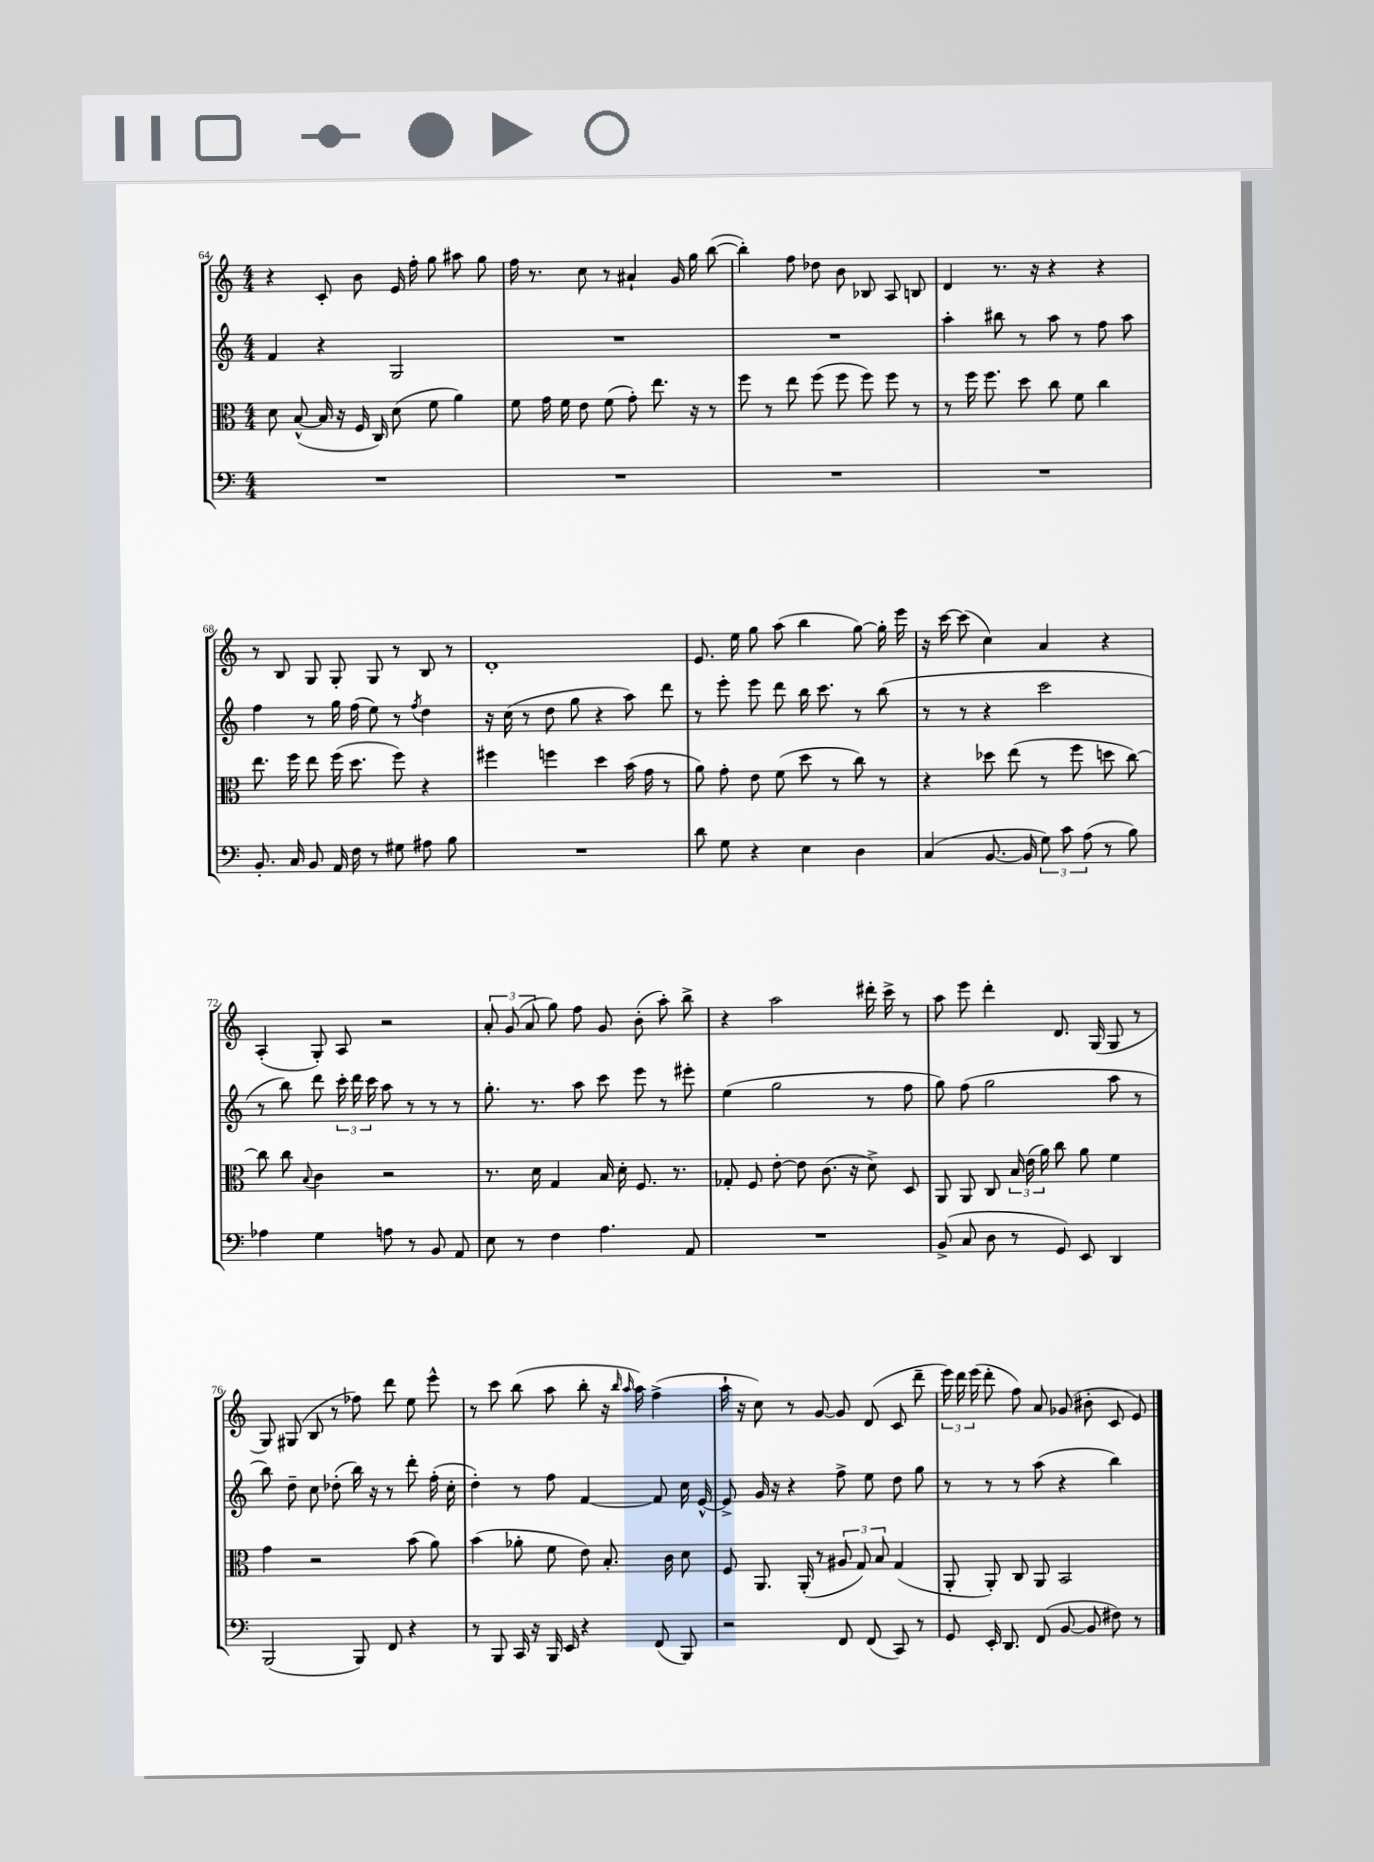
<<
\new StaffGroup <<
\new Staff = "s0" {
    \clef treble \key c \major \numericTimeSignature \time 4/4
    \autoBeamOff r4 c'8-. b'8 e'16 f''16-. g''8 ais''8 g''8 |
    f''16 r8. c''8 r8 ais'4-! g'16 g''16 b''8~( |
    b''4-.) f''8 des''8 b'8 bes8 a8 b8 |
    d'4 r8. r16 r4 r4 |
    r8 b8 g8 g8-. g8 r8 b8 r8 |
    d'1-. |
    e'8. e''16 g''8 a''8( b''4 g''8~) g''16-. e'''16 |
    r16 c'''16~ c'''8( c''4) a'4 r4 |
    a4-.( g8-.) a8 r2 |
    \tuplet 3/2 { a'8-. g'8( a'8 } g''8) f''8 g'8 b'8-.( a''8-.) b''8-> |
    r4 a''2 dis'''16-. c'''16-> r8 |
    a''8 e'''8 d'''4-. d'8. g16( g8 r8 |
    g8) gis8( b8 r8 fes''8) d'''8 e''8 e'''8-^ |
    r8 c'''8 b''8( a''8 b''8-. r16 \grace { b''16 a''16 } a''16) f''4->( |
    a''16-! r16 c''8) r8 g'8~ g'8 d'8( c'8 d'''8-- |
    \tuplet 3/2 { e'''16) d'''16 e'''16( } d'''8-. f''8) a'8 ges'8( bis'8-. c'8 e'8) \bar "|." |
}
\new Staff = "s1" {
    \clef treble \key c \major \numericTimeSignature \time 4/4
    \autoBeamOff f'4 r4 g2 |
    R1 |
    R1 |
    a''4-. bis''8 r8 a''8 r8 f''8 a''8 |
    f''4 r8 g''16 f''16( e''8) r8 \acciaccatura { f''8 } d''4 |
    r16 c''16( r8 d''8 g''8 r4 a''8) d'''8 |
    r8 e'''8-. e'''8 d'''8 b''16 c'''8. r8 b''8( |
    r8 r8 r4 c'''2 |
    r8 b''8) d'''8 \tuplet 3/2 { c'''16-. d'''16 c'''16 } a''8 r8 r8 r8 |
    g''8.-. r8. a''8 c'''8 e'''8 r8 eis'''8-. |
    e''4( g''2 r8 f''8 |
    g''8) f''8( g''2 a''8 r8 |
    b''8) d''8-- c''8 des''8-.( b''16) r16 r8 d'''8-. f''16-.( c''16-. |
    d''4-.) r8 f''8 f'4~ f'8 c''16 e'16~-^ |
    e'8-> g'16 r16 r4 f''8-> e''8 d''8 g''8 |
    r8 r8 r8 a''8( r4 b''4) \bar "|." |
}
\new Staff = "s2" {
    \clef alto \key c \major \numericTimeSignature \time 4/4
    \autoBeamOff d'8 b8~-^( b16 r16 f16 c16) d'8( f'8 a'4) |
    f'8 g'16 f'16 e'8 f'8( g'8-.) e''8. r16 r8 |
    f''8 r8 e''8 f''8( f''8 f''8) f''8 r8 |
    r8 f''16 f''8. d''8 c''8 f'8 c''4 |
    e''8. f''16 e''8 f''16( d''8. f''8) r4 |
    fis''4 f''4 d''4 b'16( g'16 r8 |
    a'8) g'8-. e'8 f'8( d''8 r8 c''8) r8 |
    r4 des''8 e''8( r8 f''8 d''8 c''8~) |
    c''8 c''8 \appoggiatura { b8 } c'4 r2 |
    r8. d'16 g4 b16 d'16-. f8. r8. |
    ges8-. f8 e'8~-. e'8 c'8.( r16 d'8->) d8 |
    a,8 a,8 c8 \tuplet 3/2 { b16 e'16( a'16) } c''8 a'8 f'4 |
    g'4 r2 b'8( a'8) |
    b'4( aes'8-. f'8 e'8) b8.-. c'16 d'8 |
    f8 a,8. a,16-.( r8 \tuplet 3/2 { ais8 g8) b8 } g4( |
    a,8-. a,8-.) c8 a,8 b,2 \bar "|." |
}
\new Staff = "s3" {
    \clef bass \key c \major \numericTimeSignature \time 4/4
    \autoBeamOff R1 |
    R1 |
    R1 |
    R1 |
    b,8.-. c16 b,8 a,16 f16 r8 gis8 ais8 b8 |
    R1 |
    d'8 g8 r4 e4 d4 |
    c4( b,8.~ b,16 \tuplet 3/2 { g8) c'8 a8( } r8 b8) |
    aes4 g4 a8 r8 b,8 a,8 |
    e8 r8 f4 a4. a,8 |
    R1 |
    b,8->( c8 d8 r8 g,8) e,8 d,4 |
    b,,2( b,,8) f,8 r4 |
    r8 b,,8 c,16 r16 b,,16 e,16 r4 f,8( b,,8) |
    r2 f,8 f,8( c,8) r8 |
    g,8 e,16-. d,8. f,8( b,8~ b,8 fis8) r8 \bar "|." |
}
>>
>>
\layout { \context { \Score currentBarNumber = #64 } }
